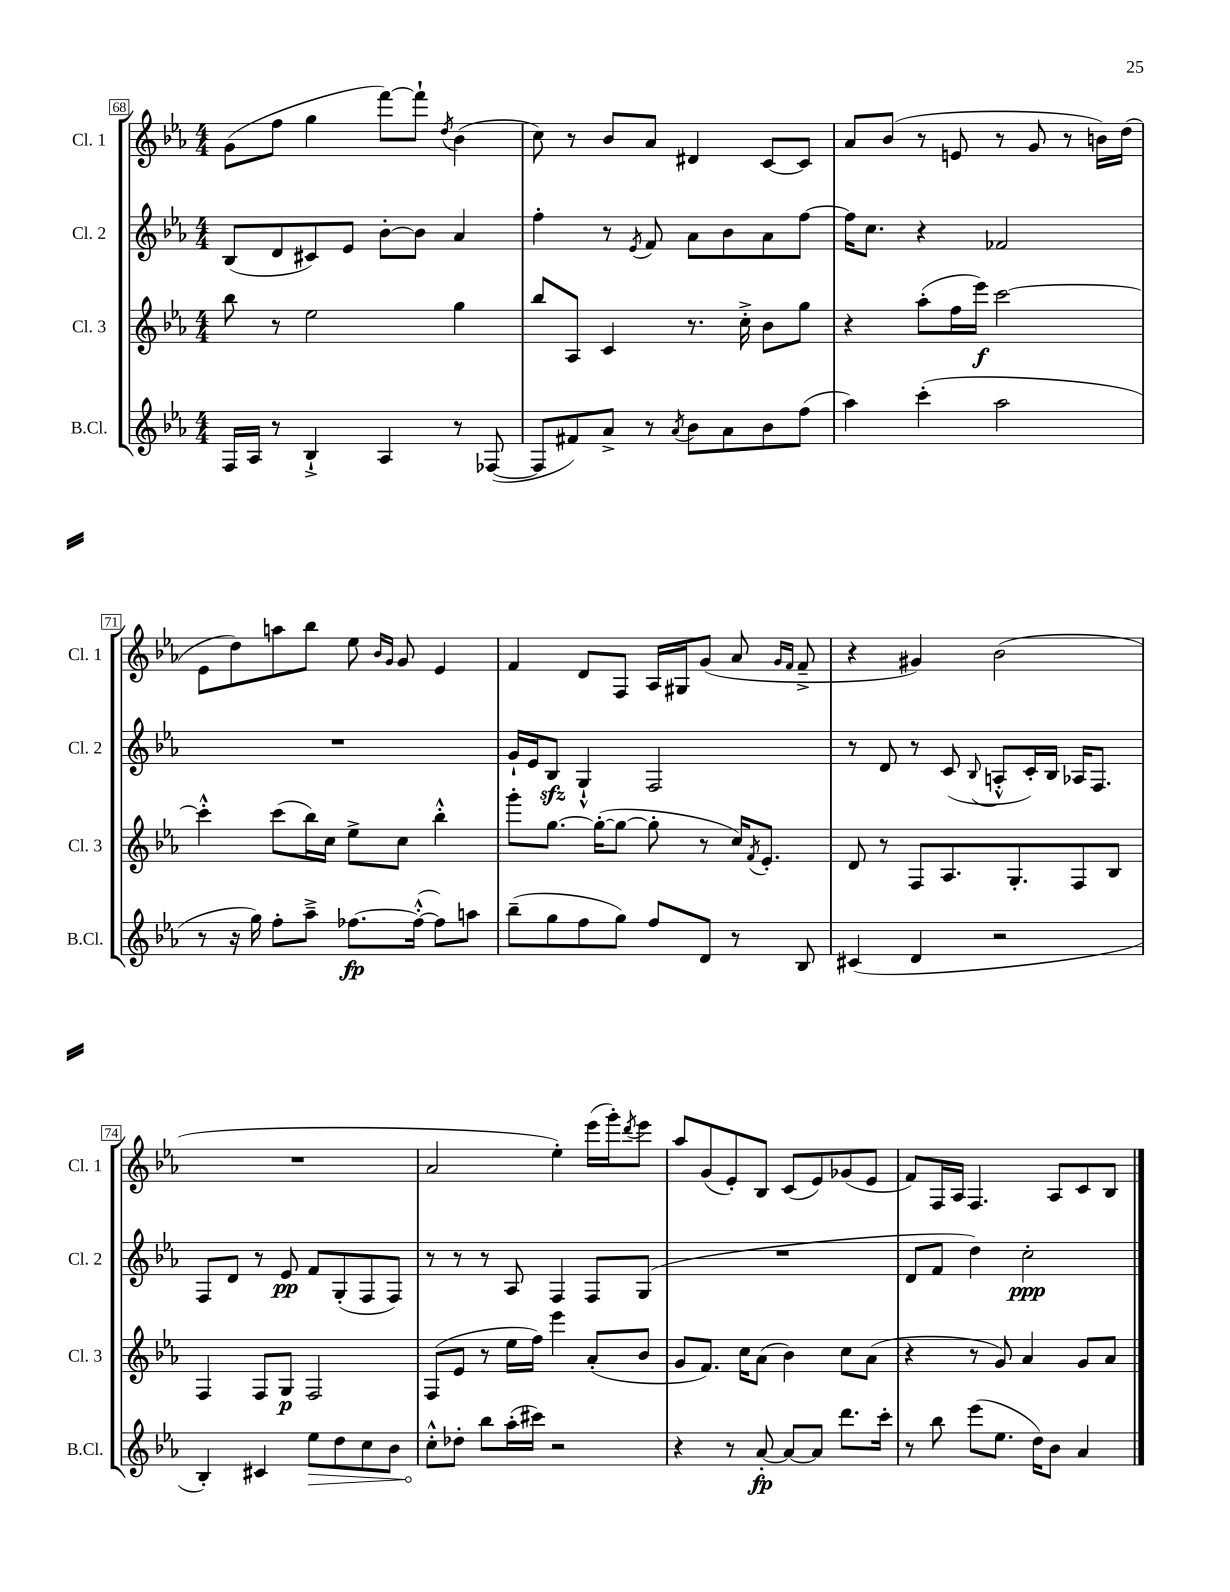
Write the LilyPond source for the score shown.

<<
\new StaffGroup <<
\new Staff = "s0" \with { instrumentName = "Cl. 1" shortInstrumentName = "Cl. 1" } {
    \clef treble \key ees \major \numericTimeSignature \time 4/4
    g'8( f''8 g''4 f'''8~) f'''8-! \acciaccatura { d''8 } bes'4( |
    c''8) r8 bes'8 aes'8 dis'4 c'8~ c'8 |
    aes'8 bes'8( r8 e'8 r8 g'8 r8 b'16) d''16( |
    ees'8 d''8) a''8 bes''8 ees''8 \grace { bes'16 g'16 } g'8 ees'4 |
    f'4 d'8 f8 aes16 gis16 g'8( aes'8 \grace { g'16 f'16 } f'8---> |
    r4 gis'4) bes'2( |
    R1 |
    aes'2 ees''4-.) ees'''16( g'''16-.) \acciaccatura { d'''8 } ees'''8 |
    aes''8 g'8( ees'8-.) bes8 c'8( ees'8) ges'8( ees'8 |
    f'8) f16 aes16 f4. aes8 c'8 bes8 \bar "|." |
}
\new Staff = "s1" \with { instrumentName = "Cl. 2" shortInstrumentName = "Cl. 2" } {
    \clef treble \key ees \major \numericTimeSignature \time 4/4
    bes8( d'8 cis'8) ees'8 bes'8~-. bes'8 aes'4 |
    f''4-. r8 \acciaccatura { ees'8 } f'8 aes'8 bes'8 aes'8 f''8~ |
    f''16 c''8. r4 fes'2 |
    R1 |
    g'16-! ees'16 bes8\sfz g4-!-^ f2 |
    r8 d'8 r8 c'8( \appoggiatura { bes8 } a8-.-^ c'16-.) bes16 aes16 f8. |
    f8 d'8 r8 ees'8\pp f'8 g8-.( f8 f8) |
    r8 r8 r8 aes8 f4 f8 g8( |
    R1 |
    d'8 f'8 d''4) c''2-.\ppp \bar "|." |
}
\new Staff = "s2" \with { instrumentName = "Cl. 3" shortInstrumentName = "Cl. 3" } {
    \clef treble \key ees \major \numericTimeSignature \time 4/4
    bes''8 r8 ees''2 g''4 |
    bes''8 aes8 c'4 r8. c''16-.-> bes'8 g''8 |
    r4 aes''8-.( f''16 ees'''16\f) c'''2~ |
    c'''4-.-^ c'''8( bes''16) c''16 ees''8-> c''8 bes''4-.-^ |
    g'''8-. g''8.~ g''16~-.( g''8~ g''8-. r8 c''16) \acciaccatura { f'8 } ees'8.-. |
    d'8 r8 f8 aes8. g8.-. f8 bes8 |
    f4 f8 g8\p f2 |
    f8( ees'8 r8 ees''16 f''16) ees'''4 aes'8-.( bes'8 |
    g'8 f'8.) c''16 aes'8( bes'4) c''8 aes'8( |
    r4 r8 g'8) aes'4 g'8 aes'8 \bar "|." |
}
\new Staff = "s3" \with { instrumentName = "B.Cl." shortInstrumentName = "B.Cl." } {
    \clef treble \key ees \major \numericTimeSignature \time 4/4
    f16 aes16 r8 bes4-!-> aes4 r8 fes8~( |
    fes8 fis'8) aes'8-> r8 \acciaccatura { aes'8 } bes'8 aes'8 bes'8 f''8( |
    aes''4) c'''4-.( aes''2 |
    r8 r16 g''16) f''8-. aes''8---> fes''8.~\fp fes''16~-.-^( fes''8) a''8 |
    bes''8--( g''8 f''8 g''8) f''8 d'8 r8 bes8 |
    cis'4( d'4 r2 |
    bes4-.) cis'4 \once \override Hairpin.circled-tip = ##t ees''8\> d''8 c''8 bes'8 |
    c''8-.-^\! des''8-. bes''8 aes''16-.( cis'''16) r2 |
    r4 r8 aes'8~-.\fp aes'8~ aes'8 d'''8. c'''16-. |
    r8 bes''8 ees'''8( ees''8. d''16) bes'8 aes'4 \bar "|." |
}
>>
>>
\layout { \context { \Score currentBarNumber = #68 \override BarNumber.stencil = #(make-stencil-boxer 0.1 0.3 ly:text-interface::print) } }
